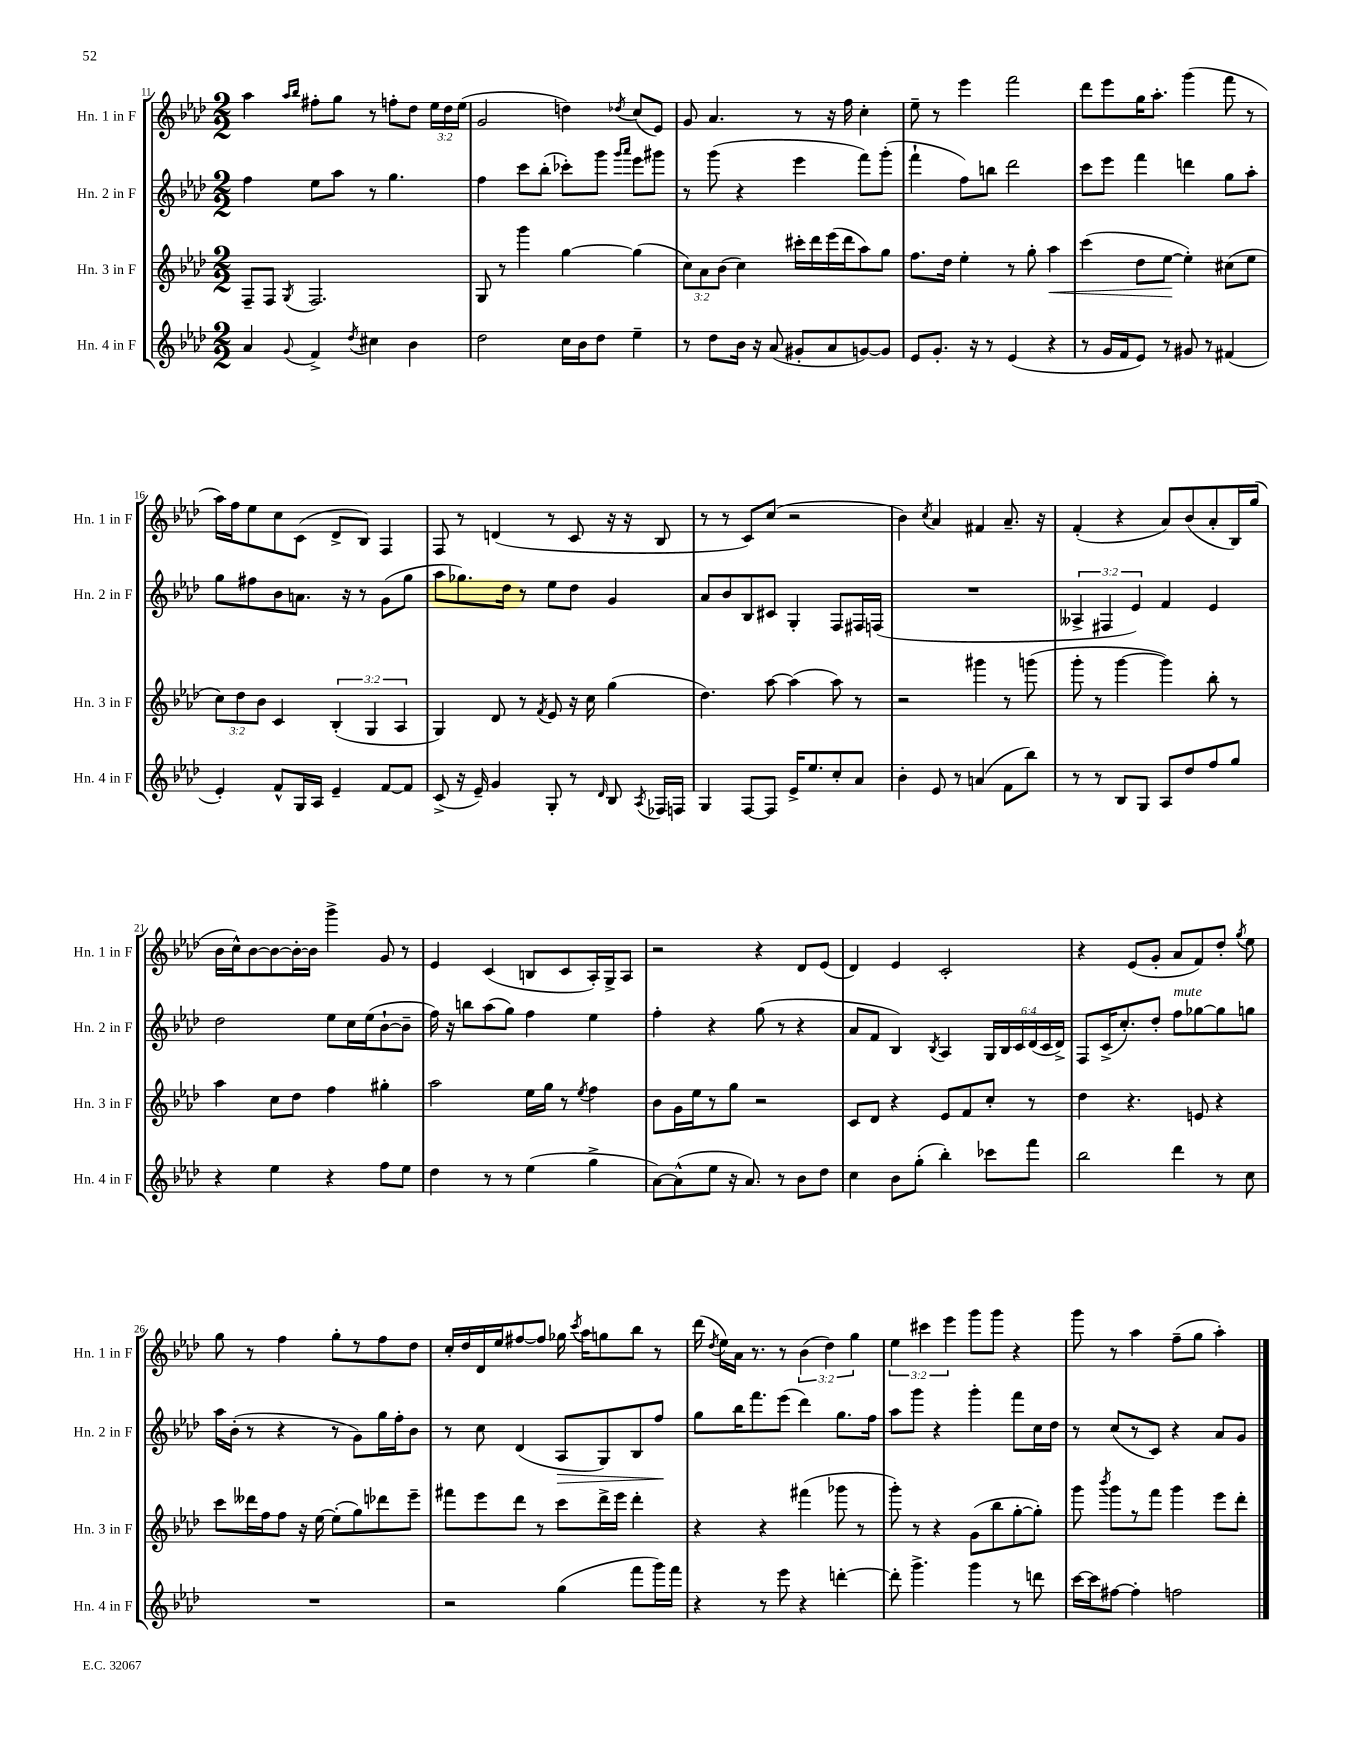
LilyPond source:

<<
\new StaffGroup <<
\new Staff = "s0" \with { instrumentName = "Hn. 1 in F" shortInstrumentName = "Hn. 1 in F" } {
    \clef treble \key aes \major \numericTimeSignature \time 2/2 \override Staff.TupletNumber.text = #tuplet-number::calc-fraction-text
    \autoBeamOff aes''4 \grace { aes''16[ bes''16] } fis''8[-. g''8] r8 f''8[-. des''8] \tuplet 3/2 { ees''16[ des''16 ees''16]( } |
    g'2 d''4) \acciaccatura { des''8 } c''8[( ees'8]) |
    g'8 aes'4. r8 r16 f''16 c''4-. |
    ees''8-- r8 ees'''4 f'''2 |
    des'''8[ ees'''8 g''16 aes''8.]-. g'''4( f'''8 r8 |
    aes''16[) f''16 ees''8 c''8 c'8]( des'8[-> bes8]) f4 |
    f8 r8 d'4( r8 c'8 r16 r16 bes8 |
    r8 r8 c'8[) c''8]( r2 |
    bes'4) \acciaccatura { c''8 } aes'4 fis'4 aes'8.-- r16 |
    f'4-.( r4 aes'8[) bes'8( aes'8-. bes16) g''16]( |
    bes'16[ c''16-^) bes'8~ bes'8~ bes'16~-. bes'16] g'''4-> g'8 r8 |
    ees'4 c'4( b8[ c'8 aes16-.) g16-> aes8] |
    r2 r4 des'8[ ees'8]( |
    des'4) ees'4 c'2-. |
    r4 ees'8[( g'8]-. aes'8[ f'8) des''8]-. \acciaccatura { g''8 } ees''8 |
    g''8 r8 f''4 g''8[-. r8 f''8 des''8] |
    c''16[-. des''16 des'16 ees''16 fis''8~ fis''8] ges''16 \acciaccatura { c'''8 } aes''16[ g''8 bes''8] r8 |
    des'''16( \acciaccatura { des''8 } ees''16[) aes'16] r8. r8 \tuplet 3/2 { bes'4( des''4) g''4 } |
    \tuplet 3/2 { ees''4 cis'''4 ees'''4 } g'''8[ g'''8] r4 |
    g'''8 r8 aes''4 f''8[--( g''8] aes''4-.) \bar "|." |
}
\new Staff = "s1" \with { instrumentName = "Hn. 2 in F" shortInstrumentName = "Hn. 2 in F" } {
    \clef treble \key aes \major \numericTimeSignature \time 2/2 \override Staff.TupletNumber.text = #tuplet-number::calc-fraction-text
    \autoBeamOff f''4 ees''8[ aes''8] r8 g''4. |
    f''4 c'''8[ bes''8]-.( ces'''8[-.) g'''8] \grace { g'''16[ aes'''16] } ees'''8[ gis'''8] |
    r8 g'''8( r4 ees'''4 f'''8[) g'''8]-.( |
    f'''4-! f''8[) b''8] des'''2 |
    c'''8[ ees'''8] f'''4 d'''4 g''8[ aes''8]-. |
    g''8[ fis''8 bes'8 a'8.] r16 r8 g'8[( g''8] |
    aes''8[ ges''8.) des''16] r8 ees''8[ des''8] g'4 |
    aes'8[ bes'8 bes8 cis'8] g4-. f8[ fis16 f16]( |
    R1 |
    \tuplet 3/2 { aeses4-> fis4 ees'4) } f'4 ees'4 |
    des''2 ees''8[ c''16 ees''16( bes'8~-! bes'8]-- |
    f''16) r16 b''8[ aes''8( g''8]) f''4 ees''4 |
    f''4-. r4 g''8( r8 r4 |
    aes'8[ f'8] bes4) \acciaccatura { bes8 } aes4 \tuplet 6/4 { g16[ bes16 c'16 des'16( c'16 des'16]->) } |
    f8[ c'16->( c''8.-.) des''8]-. f''8[^\markup { \italic "mute" } ges''8~ ges''8 g''8] |
    aes''16[ bes'16]-.( r8 r4 r8 g'8[) g''16 f''16-. bes'8] |
    r8 c''8 des'4( aes8[\> g8) bes8 f''8]\! |
    g''8[ bes''16 f'''8. ees'''8]( des'''4) g''8.[ f''16] |
    aes''8[ g'''8] r4 g'''4-. f'''8[ c''16 des''16] |
    r8 c''8[( r8 c'8]) r4 aes'8[ g'8] \bar "|." |
}
\new Staff = "s2" \with { instrumentName = "Hn. 3 in F" shortInstrumentName = "Hn. 3 in F" } {
    \clef treble \key aes \major \numericTimeSignature \time 2/2 \override Staff.TupletNumber.text = #tuplet-number::calc-fraction-text
    \autoBeamOff f8[-- f8] \acciaccatura { g8 } f2. |
    g8 r8 g'''4 g''4~ g''4( |
    \tuplet 3/2 { c''8[) aes'8 bes'8]( } c''4) cis'''16[-. des'''16 ees'''16( des'''16 aes''8) g''8] |
    f''8.[ des''16] ees''4-. r8 g''8-. aes''4\< |
    c'''4( des''8[ ees''8]~\! ees''4-.) cis''8[( ees''8] |
    \tuplet 3/2 { c''8[) des''8 bes'8] } c'4 \tuplet 3/2 { bes4-.( g4 aes4 } |
    g4) des'8 r8 \acciaccatura { f'8 } ees'8 r16 c''16 g''4( |
    des''4.) aes''8~ aes''4( aes''8) r8 |
    r2 gis'''4 r8 g'''8( |
    g'''8-. r8 g'''4~ g'''4) bes''8-. r8 |
    aes''4 c''8[ des''8] f''4 gis''4-. |
    aes''2 ees''16[ g''16] r8 \acciaccatura { ees''8 } f''4 |
    bes'8[ g'16 ees''16 r8 g''8] r2 |
    c'8[ des'8] r4 ees'8[ f'8 c''8]-. r8 |
    des''4 r4. e'8 r4 |
    c'''8[ deses'''16 f''16 f''8] r16 ees''16~ ees''8[-.( g''8) des'''8 ees'''8]-- |
    fis'''8[ ees'''8 des'''8] r8 c'''8[ des'''16-> ees'''16] des'''4-. |
    r4 r4 fis'''4( ges'''8 r8 |
    g'''8-.) r8 r4 g'8[( bes''8 g''8~-. g''8]-.) |
    g'''8 \acciaccatura { bes'''8 } g'''8[ r8 f'''8] g'''4 ees'''8[ des'''8]-. \bar "|." |
}
\new Staff = "s3" \with { instrumentName = "Hn. 4 in F" shortInstrumentName = "Hn. 4 in F" } {
    \clef treble \key aes \major \numericTimeSignature \time 2/2
    \autoBeamOff aes'4 \appoggiatura { g'8 } f'4-> \acciaccatura { des''8 } cis''4 bes'4 |
    des''2 c''16[ bes'16 des''8] ees''4-- |
    r8 des''8[ bes'16] r16 aes'8( gis'8[-. aes'8 g'8~) g'8] |
    ees'8[ g'8.]-. r16 r8 ees'4( r4 |
    r8 g'16[ f'16 ees'8]) r8 gis'8 r8 fis'4( |
    ees'4-.) f'8[-^ g16 aes16] ees'4-- f'8[~ f'8] |
    c'8->( r16 ees'16--) g'4 g8-. r8 \grace { des'16 } bes8 \acciaccatura { aes8 } fes16[ f16] |
    g4 f8[~ f8] ees'16[-> ees''8. c''8-. aes'8] |
    bes'4-. ees'8 r8 a'4( f'8[ bes''8]) |
    r8 r8 bes8[ g8] aes8[ des''8 f''8 g''8] |
    r4 ees''4 r4 f''8[ ees''8] |
    des''4 r8 r8 ees''4( g''4-> |
    aes'8[~) aes'8-^( ees''8] r16 aes'8.) r8 bes'8[ des''8] |
    c''4 bes'8[ g''8]-.( bes''4-.) ces'''8[ f'''8] |
    bes''2 des'''4 r8 c''8 |
    R1 |
    r2 g''4( f'''8[ g'''16) f'''16] |
    r4 r8 ees'''8 r4 d'''4~-. |
    d'''8-. g'''4.-> g'''4 r8 d'''8 |
    c'''16[~ c'''16 fis''8]~ fis''4-. f''2 \bar "|." |
}
>>
>>
\layout { \context { \Score currentBarNumber = #11 } }
